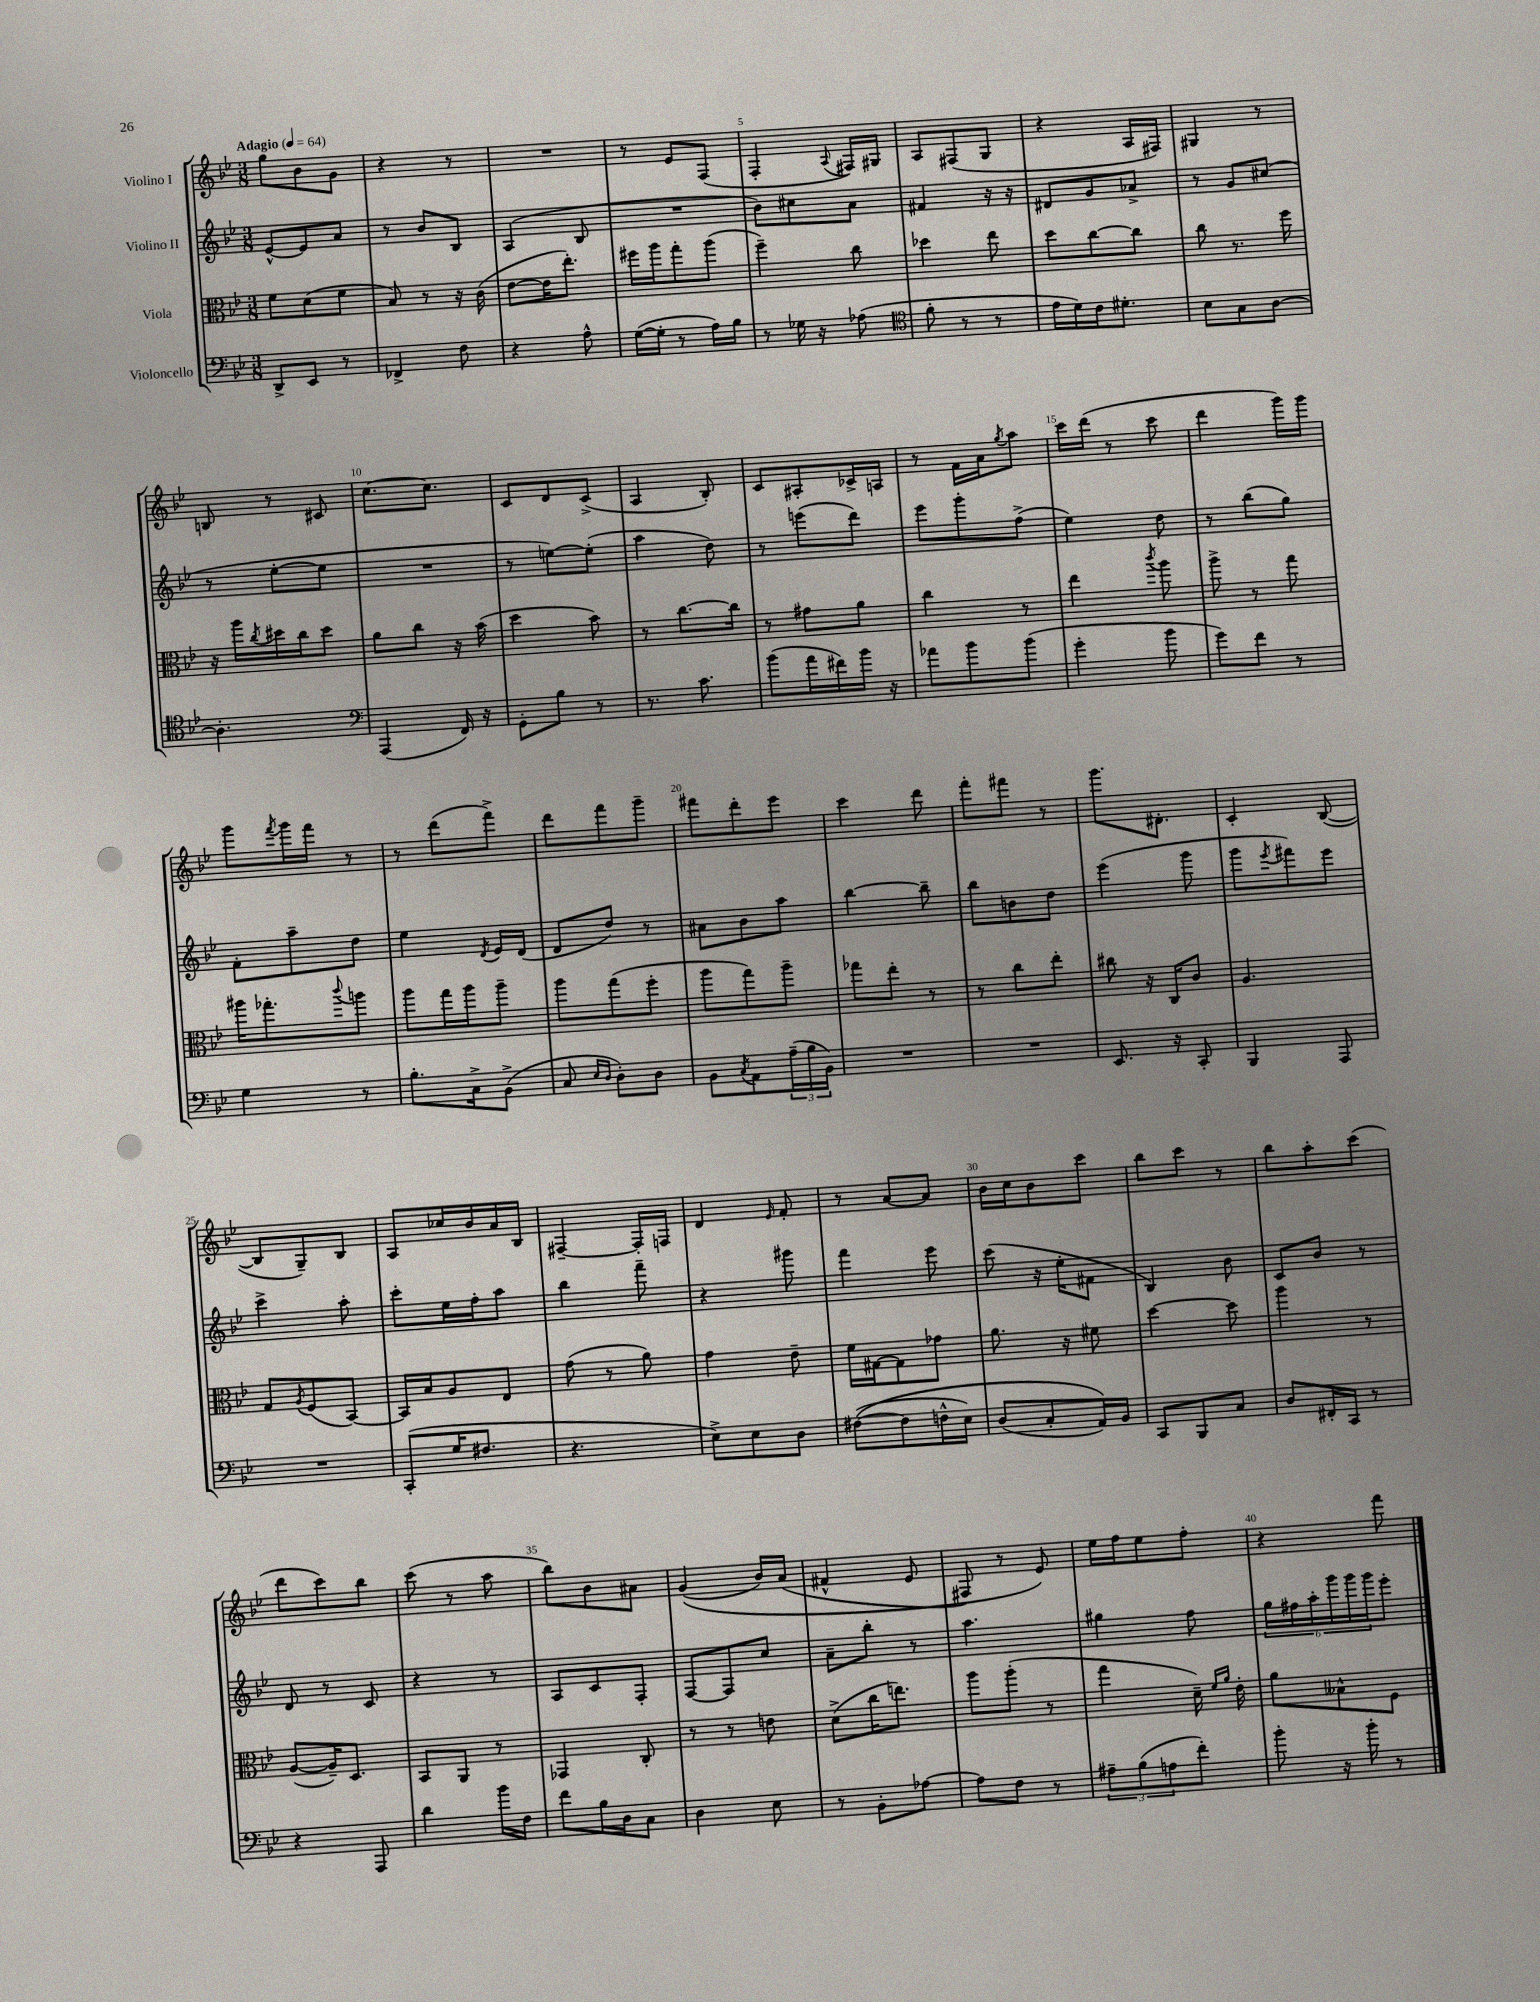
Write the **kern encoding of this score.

**kern	**kern	**kern	**kern
*staff4	*staff3	*staff2	*staff1
*clefF4	*clefC3	*clefG2	*clefG2
*k[b-e-]	*k[b-e-]	*k[b-e-]	*k[b-e-]
*M3/8	*M3/8	*M3/8	*M3/8
*MM64	*MM64	*MM64	*MM64
8DD^/L	8f\L	[8e-^^/L	8gg\L
8EE-/J	(8d\	8e-/]	8b-\
8r	8f\J	8a/J	8g\J
=	=	=	=
4FF-^/	8B-/)	8r	4r
.	8r	8b-/L	.
8F\	16r	8B-/J	8r
.	(16c\	.	.
=	=	=	=
4r	[8e-\L	(4A/	4.r
.	16e-\]K	.	.
.	8.ee-'\J)	.	.
8A^^\	.	8B-/	.
=	=	=	=
([16G\LL	16ff#\LL	4.r	8r
16G'\]JJ	16aa\J	.	.
8r	8gg'\	.	8e-/L
16A\LL)	(8aa\J	.	(8F/J
16B-\JJ	.	.	.
=	=	=	=
8r	4ff~\)	8b-\L)	4F'/
16G-\	.	8cc#\	.
16r	.	.	.
.	.	.	8qqA/
(8A-\	8cc\	8a\J	16F#/LL)
.	.	.	16G#/JJ
=	=	=	=
*clefC4	*	*	*
8f'\	4dd-\	4f#/	8A/L
8r	.	.	(8F#/
8r	8ee-\	16r	8G/J
.	.	16r	.
=	=	=	=
16e-\LL	8dd\L	8d#/L	4r
16d\)	.	.	.
16c\J	[8cc\	8g/	.
8.d#'\J	.	.	.
.	8cc\]J	8a-^/J	16A/LL
.	.	.	16F#/JJ)
=	=	=	=
8B-\L	8cc\	8r	4G#/
8G\	8.r	8g/L	.
[8A\J	.	(8cc#/J	8r
.	16ff\	.	.
=	=	=	=
4.A'\]	16r	8r	8B/
.	16aa\LL	.	.
.	8qcc/	.	.
.	16dd#\	[8ee-'\L	8r
.	16cc\J	.	.
.	8dd#\J	8ee-\]J	8c#/
=	=	=	=
*clefF4	*	*	*
(4AAA/	8a\L	4.r	[8.cc\L
.	8cc\J	.	.
.	.	.	8.cc\]J
16FF/)	16r	.	.
16r	(16b-\	.	.
=	=	=	=
8GG'\L	4dd\	8r	8c/L
8B-\J	.	[8ee\L)	8d/
8r	8b-\)	(8ee'\]J	(8c^/J
=	=	=	=
8.r	8r	4aa\	4A/
.	[8.cc\L	.	.
8.c\	.	.	.
.	.	8dd\)	8B-'/)
.	16cc\]Jk	.	.
=	=	=	=
(8b-\L	8r	8r	8c/L
16a\L	8g#\L	(8eee\L	8A#'/
16f#\)	.	.	.
16b-\JJ	8a\J	8ddd\J)	16c-^/L
16r	.	.	16A/JJ
=	=	=	=
8a-\L	4cc\	8eee-\L	8r
8b-\	.	8ggg'\	16f\LL
.	.	.	16a\J
.	.	.	8qgg/
(8b-\J	8r	(8ff^\J	8aa\J
=	=	=	=
4g'\	4ee-\	4ee-\)	16ccc\LL
.	.	.	(16ddd\JJ
.	.	.	8r
.	8qccc/	.	.
8b-\	8aa\	8dd\	8ccc\
=	=	=	=
8g\L)	8aa^\	8r	4ddd\
8f\J	8r	(8bb-\L	.
8r	8gg\	8gg\J)	16ggg\LL)
.	.	.	16ggg\JJ
=	=	=	=
4G\	16aa#\LK	8f'\L	8ggg\L
.	8.gg-'\	.	.
.	.	.	8qfff/
.	.	8aa~\	16ggg\L
.	.	.	16fff\JJ
.	8qqccc/	.	.
8r	8aa\J	8dd\J	8r
=	=	=	=
8.B-'\L	8aa\L	4ee-\	8r
.	16gg\L	.	(8ddd\L
16C^\k	16aa\J	.	.
.	.	8qd/	.
(8BB-^\J	8aa~\J	16e-/LL	8fff^\J)
.	.	(16d/JJ	.
=	=	=	=
8C/	8aa\L	8d/L	8ddd\L
16qqE-/LL	.	.	.
16qqD/JJ	.	.	.
8D'\L)	(8gg\	8dd/J)	8fff\
8D\J	8ff'\J	8r	8ggg~\J
=	=	=	=
8BB-\L	8aa\L	8a#\L	8fff#\L
8qC/	.	.	.
8AA\	8gg\)	8b-\	8ddd'\
(24A~\L	8aa~\J	8aa\J	8eee-\J
24B-\	.	.	.
24BB-\JJ)	.	.	.
=	=	=	=
4.r	8gg-\L	[4bb-\	4ccc\
.	8ee-'\J	.	.
.	8r	8bb-~\]	8ddd\
=	=	=	=
4.r	8r	8bb-\L	8fff'\L
.	8cc\L	8b\	8fff#\J
.	8ee-'\J	8dd\J	8r
=	=	=	=
8.EE-/	8cc#\	(4eee-\	8.ggg\L
.	16r	.	.
16r	16C/LK	.	8.d#'\J
8CC'/	8c/J	8ggg\	.
=	=	=	=
4BBB-/	4.A/	8ggg\L	4c'/
.	.	8qeee-/	.
.	.	8fff#\)	.
8AAA/	.	8eee-\J	([8B-/
=	=	=	=
4.r	8G/L	4ccc^\	8B-/]L
.	8qA/	.	.
.	(8F/	.	8G~/)
.	[8BB-/J)	8aa'\	8B-/J
=	=	=	=
(8CC'/L	16BB-/]LL	8ccc'\L	8A/L
.	16B-/J	.	.
16G/K	8A/	16ee-\L	16cc-/L
8.F#/J	.	16ff'\J	16b-/
.	8E-/J	8aa\J	16a/
.	.	.	16B-/JJ
=	=	=	=
4.r	(8g\	4bb-\	[4F#~/
.	8r	.	.
.	8a\)	8fff~\	16F#'/]LL
.	.	.	16F/JJ
=	=	=	=
8E-^\L)	4g\	4r	4d/
8E-\	.	.	.
.	.	.	16qqe-/
8D\J	8e-~\	8ggg#\	8f'/
=	=	=	=
&(([8F#\L	16f\LL	4fff\	8r
.	[16G#\J	.	.
8F#\]	8G#\]	.	[8a/L
16F^^\L	8g-\J	8eee-\	8a/]J
16E-\JJ)	.	.	.
=	=	=	=
(8D/L	8.a\	(8ccc\	16b-\LL
.	.	.	16cc\J
8C'/	.	16r	8b-\
.	16r	16ee-'\LK	.
16AA/L)&)	8f#\	8f#\J	8ccc\J
16BB-/JJ	.	.	.
=	=	=	=
8CC/L	[4dd\	4B-/)	8bb-\L
8BBB-/	.	.	8ccc\J
8C/J	8dd\]	8b-\	8r
=	=	=	=
8D/L	4aa\	8c/L	8bb-\L
16FF#'/L	.	8b-/J	8aa'\
16CC/JJ	.	.	.
8r	8r	8r	(8ccc\J
=	=	=	=
4r	([8A/L	8d/	8ddd\L
.	16A~/]K)	8r	8ccc\)
.	8.D/J	.	.
8AAA/	.	8c/	8bb-\J
=	=	=	=
4d\	8BB-/L	4r	(8ccc\
.	8AA/J	.	8r
16b-\LL	8r	8r	8aa\
16F\JJ	.	.	.
=	=	=	=
8f\L	4GG-/	8A/L	8bb-\L)
16B-\L	.	8c/	8b-\
16D\J	.	.	.
8C\J	8C'/	8F'/J	8a#\J
=	=	=	=
4D\	8r	[8F/L	&((4g/
.	8r	8F/]	.
8E-\	8e\	8cc/J	16b-/LL)
.	.	.	(16a/JJ
=	=	=	=
8r	(8d^\L	8a~\L	4f#^^/
8BB-'\L	16cc\K	8bb-'\J	.
.	8.ee\J)	.	.
[8A-\J	.	8r	8e-/
=	=	=	=
8A-\]L	8aa\L	4.aa\	8F#/)
8F\J	(8aa'\J	.	8r
8r	8r	.	8e-/&)
=	=	=	=
12A#~\L	4gg\	4gg#\	16ee-\LL
.	.	.	16ff\J
(12B-\	.	.	.
.	.	.	8ee-\
12A\	.	.	.
8f'\J)	16d~\)	8ff\	8ff'\J
.	16qqf/LL	.	.
.	16qqa/JJ	.	.
.	16e-'\	.	.
=	=	=	=
8b-'\	8a\L	24gg\LL	4r
.	.	24ff#\	.
.	.	24aa'\	.
16r	8B--^^\	24ggg\	.
.	.	24ggg\	.
16b-'\	.	.	.
.	.	24ggg\J	.
8r	8F\J	8eee-'\J	8fff\
==	==	==	==
*-	*-	*-	*-
